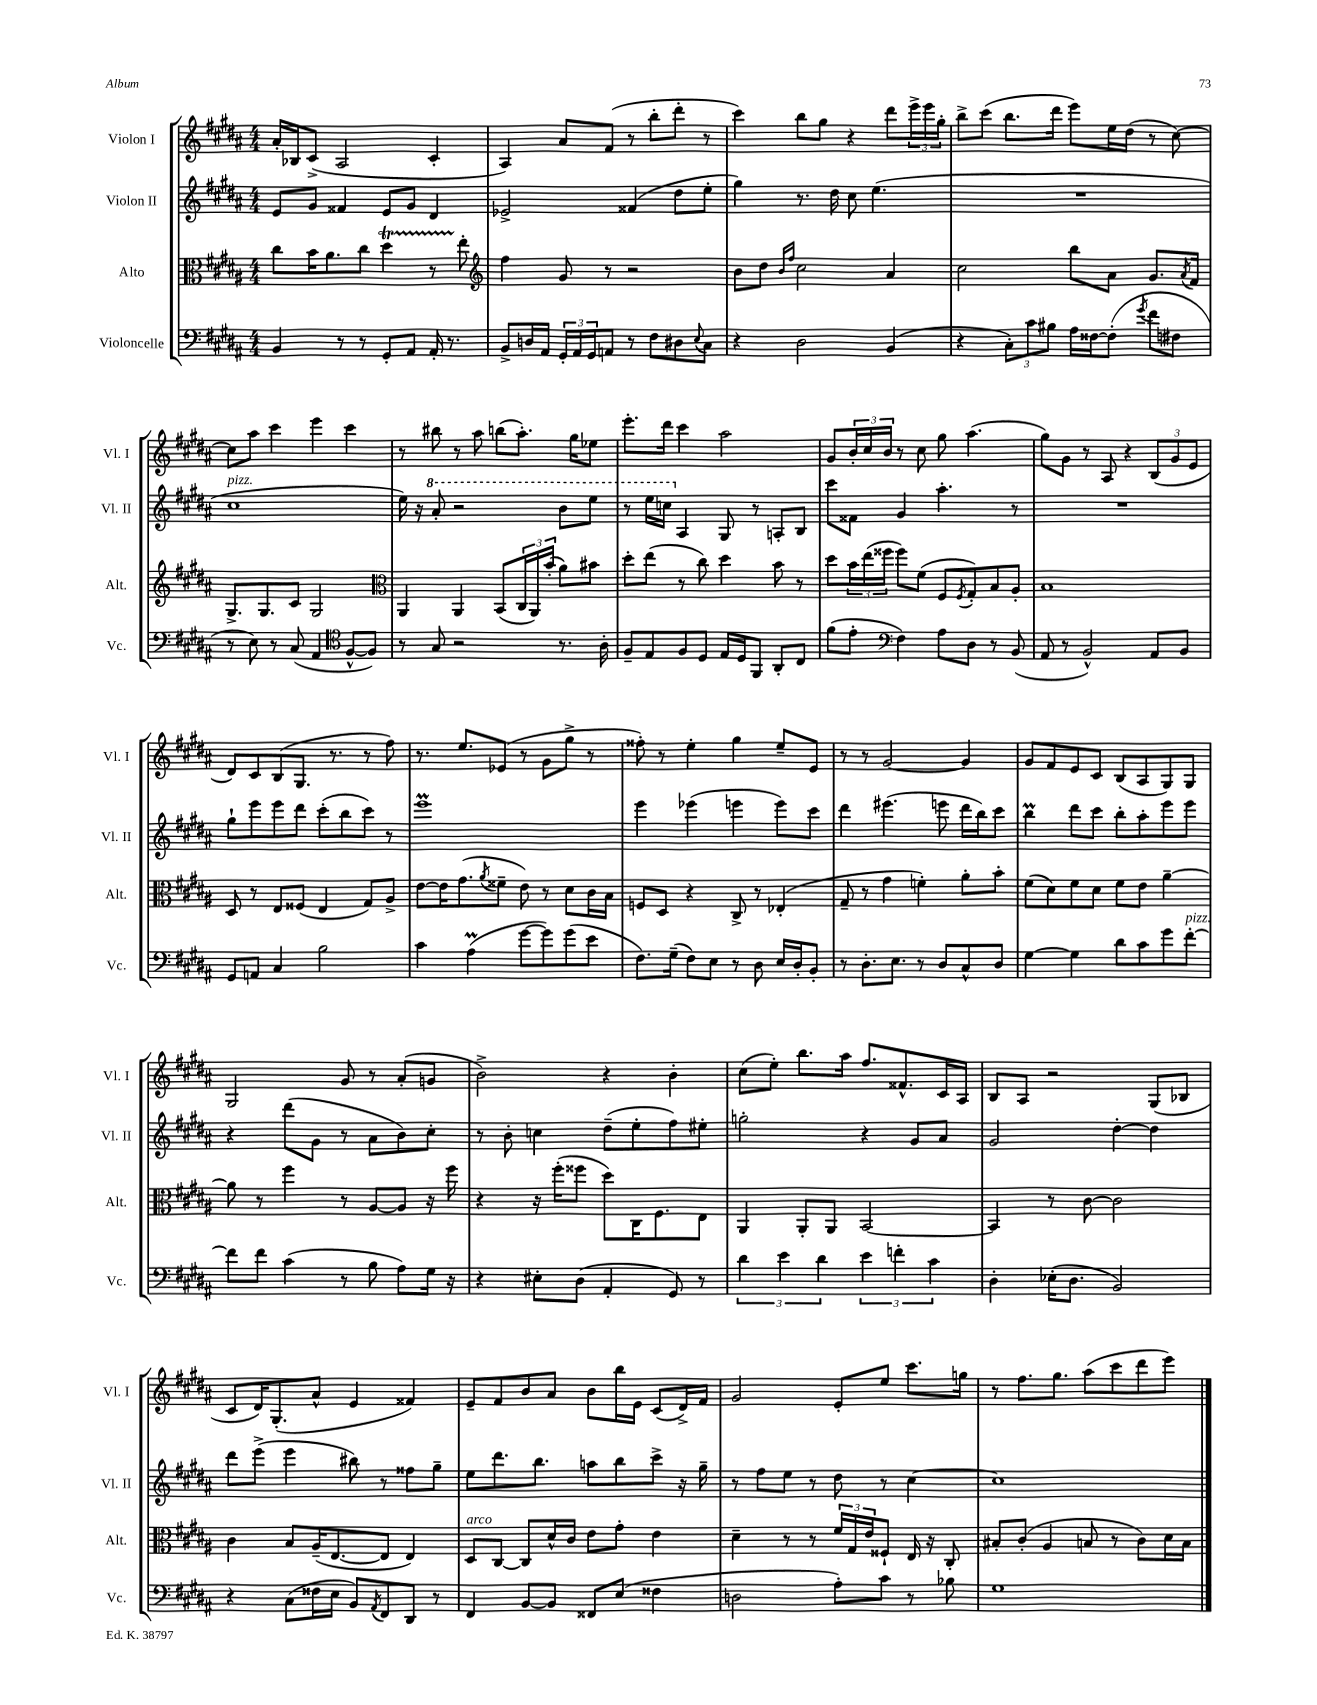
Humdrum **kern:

**kern	**kern	**kern	**kern
*part4	*part3	*part2	*part1
*staff4	*staff3	*staff2	*staff1
*I"Violoncelle	*I"Alto	*I"Violon II	*I"Violon I
*I'Vc.	*I'Alt.	*I'Vl. II	*I'Vl. I
*clefF4	*clefC3	*clefG2	*clefG2
*k[f#c#g#d#a#]	*k[f#c#g#d#a#]	*k[f#c#g#d#a#]	*k[f#c#g#d#a#]
*M4/4	*M4/4	*M4/4	*M4/4
=17	=17	=17	=17
4BB/	8cc#\L	8e/L	16a#'/LL
.	.	.	16B-X/J
.	16b\K	8g#/J	(8c#^/J
.	8.a#\	.	.
8r	.	4f##X/	2A#/
8r	8cc#\J	.	.
8GG#'/L	4dd#t\	8e/L	.
8AA#/J	.	8g#/J	.
16AA#'/	8r	4d#/	4c#'/
8.r	.	.	.
.	8ee'\	.	.
=18	=18	=18	=18
*	*clefG2	*	*
8BB^/L	4ff#\	2e-X^/	4A#/)
16Dn/L	.	.	.
16AA#/JJ	.	.	.
24GG#'/LL	8g#/	.	8a#/L
24AA#/	.	.	.
24GG#/J	.	.	.
8AAn/J	8r	.	(8f#/J
8r	2r	(4f##X/	8r
8F#\L	.	.	8bb'\L
8D#X\	.	8dd#\L	8ddd#'\J
8qqE/	.	.	.
8C#\J	.	8ee'\J	8r
=19	=19	=19	=19
4r	8b\L	4gg#\)	4ccc#\)
.	8dd#\J	.	.
.	16qqb/LL	.	.
.	16qqff#/JJ	.	.
2D#\	2cc#\	8.r	8bb\L
.	.	.	8gg#\J
.	.	16dd#\	.
.	.	8cc#\	4r
.	.	(4.ee\	.
(4BB/	4a#/	.	8ddd#\L
.	.	.	24eee^\L
.	.	.	24eee\
.	.	.	24gg#'\JJ
=20	=20	=20	=20
4r	2cc#\	1r	8bb^\L
.	.	.	(8ccc#\J
12C#'\L)	.	.	8.bb\L
12c#\	.	.	.
12B#X\J	.	.	.
.	.	.	16ddd#\Jk
16A#\LL	8bb\L	.	8eee\L)
[16F##X\J	.	.	.
(8F##'\J]	8a#\J	.	16ee\L
.	.	.	(16dd#\JJ
8qg#/	.	.	.
8f#\L	8.g#/L	.	8r
8F#X\J	.	.	[8cc#\)
.	8qa#/	.	.
.	16f#/Jk	.	.
!!LO:LB:g=z
=21	=21	=21	=21
!	!	!LO:TX:a:i:t=pizz.	!
8r	8.G#^/L	1cc#	8cc#\L]
8E\)	.	.	8aa#\J
.	8.G#/	.	.
8r	.	.	4ccc#\
(8C#/	8c#/J	.	.
4AA#/	2G#/	.	4eee\
*clefC4	*	*	*
[8F#^^/L	.	.	4ccc#\
8F#/J])	.	.	.
=22	=22	=22	=22
*	*clefC3	*	*
8r	4AA#/	16ee\)	8r
.	.	16r	.
*	*	*8va	*
8G#/	.	8aa#'/	8bb#X\
2r	4AA#/	2r	8r
.	.	.	8aa#\
.	(8BB/L	.	(8bbn\L
.	24C#/L	.	8.aa#'\J)
.	24AA#/)	.	.
.	(24b'/JJ	.	.
8.r	8a#\L)	8bb\L	.
.	.	.	16gg#\KL
.	8b#X\J	8eee\J	8ee-X\J
16A#'\	.	.	.
=23	=23	=23	=23
8F#~/L	8dd#'\L	8r	8.eee'\L
8E/	(8ee\J	16eee\LL	.
.	.	16cccn\JJ	16ddd#\Jk
*	*	*X8va	*
8F#/	8r	4A#/	4ccc#\
8D#/J	8cc#\)	.	.
16E/LL	4dd#\	8G#/	2aa#\
16D#/J	.	.	.
8FF#/J	.	8r	.
8AA#'/L	8b\	8An'/L	.
8C#/J	8r	8B/J	.
=24	=24	=24	=24
(8f#\L	8dd#\L	8ccc#\L	8g#/L
8e'\J	24b\L	8f##X\J	24b'/L
.	(24ee\	.	24cc#/
.	24ff##X\JJ	.	24b/JJ
*clefF4	*	*	*
4F#\)	8ff##\L)	4g#/	8r
.	(8f#\J	.	8cc#\
8A#\L	8F#/L	4.aa#'\	8gg#\
.	8qF#/	.	.
8D#\J	8G#'/)	.	(4.aa#\
8r	8B/	.	.
(8BB/	8A#'/J	8r	.
=25	=25	=25	=25
8AA#/	1B	1r	8gg#\L)
8r	.	.	8g#\J
2BB^^/)	.	.	8r
.	.	.	8A#/
.	.	.	4r
8AA#/L	.	.	(12B/L
.	.	.	12g#/
8BB/J	.	.	.
.	.	.	12e/J
!!LO:LB:g=z
=26	=26	=26	=26
8GG#/L	8D#/	8gg#`\L	8d#/L)
8AAn/J	8r	8eee\	8c#/
4C#/	8E/L	8eee\	(8B/
.	(8F##X/J	8ddd#\J	8.G#/J
2B\	4E/	(8ccc#'\L	.
.	.	.	8.r
.	.	8bb\	.
.	8G#/L)	8ccc#\J)	8r
.	8A#^/J	8r	8ff#\)
=27	=27	=27	=27
4c#\	[8e\L	1eeeM	8.r
.	16e\K]	.	.
.	(8.g#\	.	8.ee/L
(4A#m\	.	.	.
.	8qa#/	.	.
.	8f##X~\J	.	(8e-X/J
[8g#\L	8e\)	.	8r
8g#\])	8r	.	8g#\L
(8g#\	8d#\L	.	8gg#^\J
8e\J	16c#\L	.	8r
.	16B\JJ	.	.
=28	=28	=28	=28
8.F#\L)	8Fn/L	4eee\	8ff##X'\)
.	8D#/J	.	8r
(16G#~\Jk	.	.	.
8F#\L)	4r	(4eee-X\	4ee'\
8E\J	.	.	.
8r	8C#^/	4eeen\	4gg#\
8D#\	8r	.	.
16E/LL	(4E-X'/	8eee\L)	8ee~/L
16D#'/J	.	.	.
8BB'/J	.	8ccc#\J	8e/J
=29	=29	=29	=29
8r	8G#~/	4ddd#\	8r
8.D#'\L	8r	.	8r
.	4g#\	(4.eee#X\	[2g#/
8.E\J	.	.	.
8r	4fn'\)	.	.
8D#/L	.	8eeen\	.
8C#^^/	8a#'\L	16ddd#\LL	4g#/]
.	.	16bb\J)	.
8D#/J	8b'\J	8ccc#\J	.
=30	=30	=30	=30
[4G#\	(8f#\L	4bbM\	8g#/L
.	8d#\)	.	8f#/
4G#\]	8f#\	8ddd#\L	8e/
.	8d#\J	8ccc#\J	8c#/J
8d#\L	8f#\L	8bb'\L	(8B/L
8c#\	8e\J	8aa#'\	8A#/
8g#\	[4a#~\	8eee\	8G#/)
!LO:TX:a:i:t=pizz.	!	!	!
[8f#'\J	.	8eee\J	8G#/J
!!LO:LB:g=z
=31	=31	=31	=31
8f#\L]	8a#\]	4r	2G#/
8f#\J	8r	.	.
(4c#\	4ff#\	(8ddd#\L	.
.	.	8g#\J	.
8r	8r	8r	8g#/
8B\	[8A#/L	8a#\L	8r
8A#\L)	8A#/J]	8b\)	(8a#'/L
16G#\Jk	16r	8cc#'\J	8gn/J
16r	16ff#\	.	.
=32	=32	=32	=32
4r	4r	8r	2b^\)
.	.	8b'\	.
8E#X'\L	16r	4ccn\	.
.	(16ff#'\KL	.	.
(8D#\J	8ff##X\J	.	.
4AA#'/	8dd#\L)	(8dd#~\L	4r
.	16C#\K	8ee'\	.
.	8.F#\	.	.
8GG#/)	.	8ff#\)	4b'\
8r	8E\J	8ee#X'\J	.
=33	=33	=33	=33
6d#\	4AA#/	2ggn'\	(8cc#\L
.	.	.	8ee'\J)
6e\	.	.	.
.	8AA#'/L	.	8.bb\L
6d#\	.	.	.
.	8AA#/J	.	.
.	.	.	16aa#\Jk
6e\	[2BB/	4r	8.ff#/L
6fn'\	.	.	.
.	.	.	8.f##X^^/
.	.	8g#/L	.
6c#\	.	.	.
.	.	8a#/J	16c#/L
.	.	.	16A#/JJ
=34	=34	=34	=34
4D#'\	4BB/]	2g#/	8B/L
.	.	.	8A#/J
(16E-X'\KL	8r	.	2r
8.D#\J	.	.	.
.	[8c#\	.	.
2BB/)	2c#\]	[4dd#'\	.
.	.	4dd#\]	(8G#/L
.	.	.	8B-X/J
!!LO:LB:g=z
=35	=35	=35	=35
4r	4c#\	8ddd#\L	8c#/L
.	.	(8eee^\J	16d#/K)
.	.	.	(8.G#'/
(8C#\L	8B/L	4eee\	.
16F##X\L	(16A#~/K	.	8a#^^/J
16E\JJ	[8.E/	.	.
8BB/L)	.	8bb#X\)	4e/
8qAA#/	.	.	.
8FF#/	8E/J]	8r	.
8DD#/J	4E/)	8ff##X\L	4f##X/)
8r	.	8gg#~\J	.
=36	=36	=36	=36
!	!LO:TX:a:i:t=arco	!	!
4FF#/	8D#/L	8ee\L	8e~/L
.	[8C#/J	8.ddd#\	8f#/
[8BB/L	8C#/L]	.	8b/
.	.	8.bb\J	.
8BB/J]	16d#^^/L	.	8a#/J
.	16c#/JJ	.	.
8FF##X/L	8e\L	8aan\L	8b\L
(8E/J	8g#'\J	8bb\	16bb\L
.	.	.	16e\JJ
4F##X\	4e\	8ccc#^\J	(8c#/L
.	.	16r	16d#^/L)
.	.	16gg#~\	16f#/JJ
=37	=37	=37	=37
2Dn\	4d#~\	8r	2g#/
.	.	8ff#\L	.
.	8r	8ee\J	.
.	8r	8r	.
8A#'\L)	24f#/LL	8dd#\	8e'/L
.	24G#/	.	.
.	24e/J	.	.
8c#\J	8F##X`/J	8r	8ee/J
8r	16E/	[4cc#\	8.ccc#\L
.	16r	.	.
8B-X\	8C#'/	.	.
.	.	.	16ggn\Jk
=38	=38	=38	=38
1G#	8B#X'/L	1cc#]	8r
.	(8c#'/J	.	8.ff#\L
.	4A#/	.	.
.	.	.	8.gg#\J
.	8Bn/	.	(8aa#\L
.	8r	.	8ccc#\
.	8c#\L)	.	8ddd#\
.	16d#\L	.	8eee\J)
.	16B\JJ	.	.
==	==	==	==
*-	*-	*-	*-
